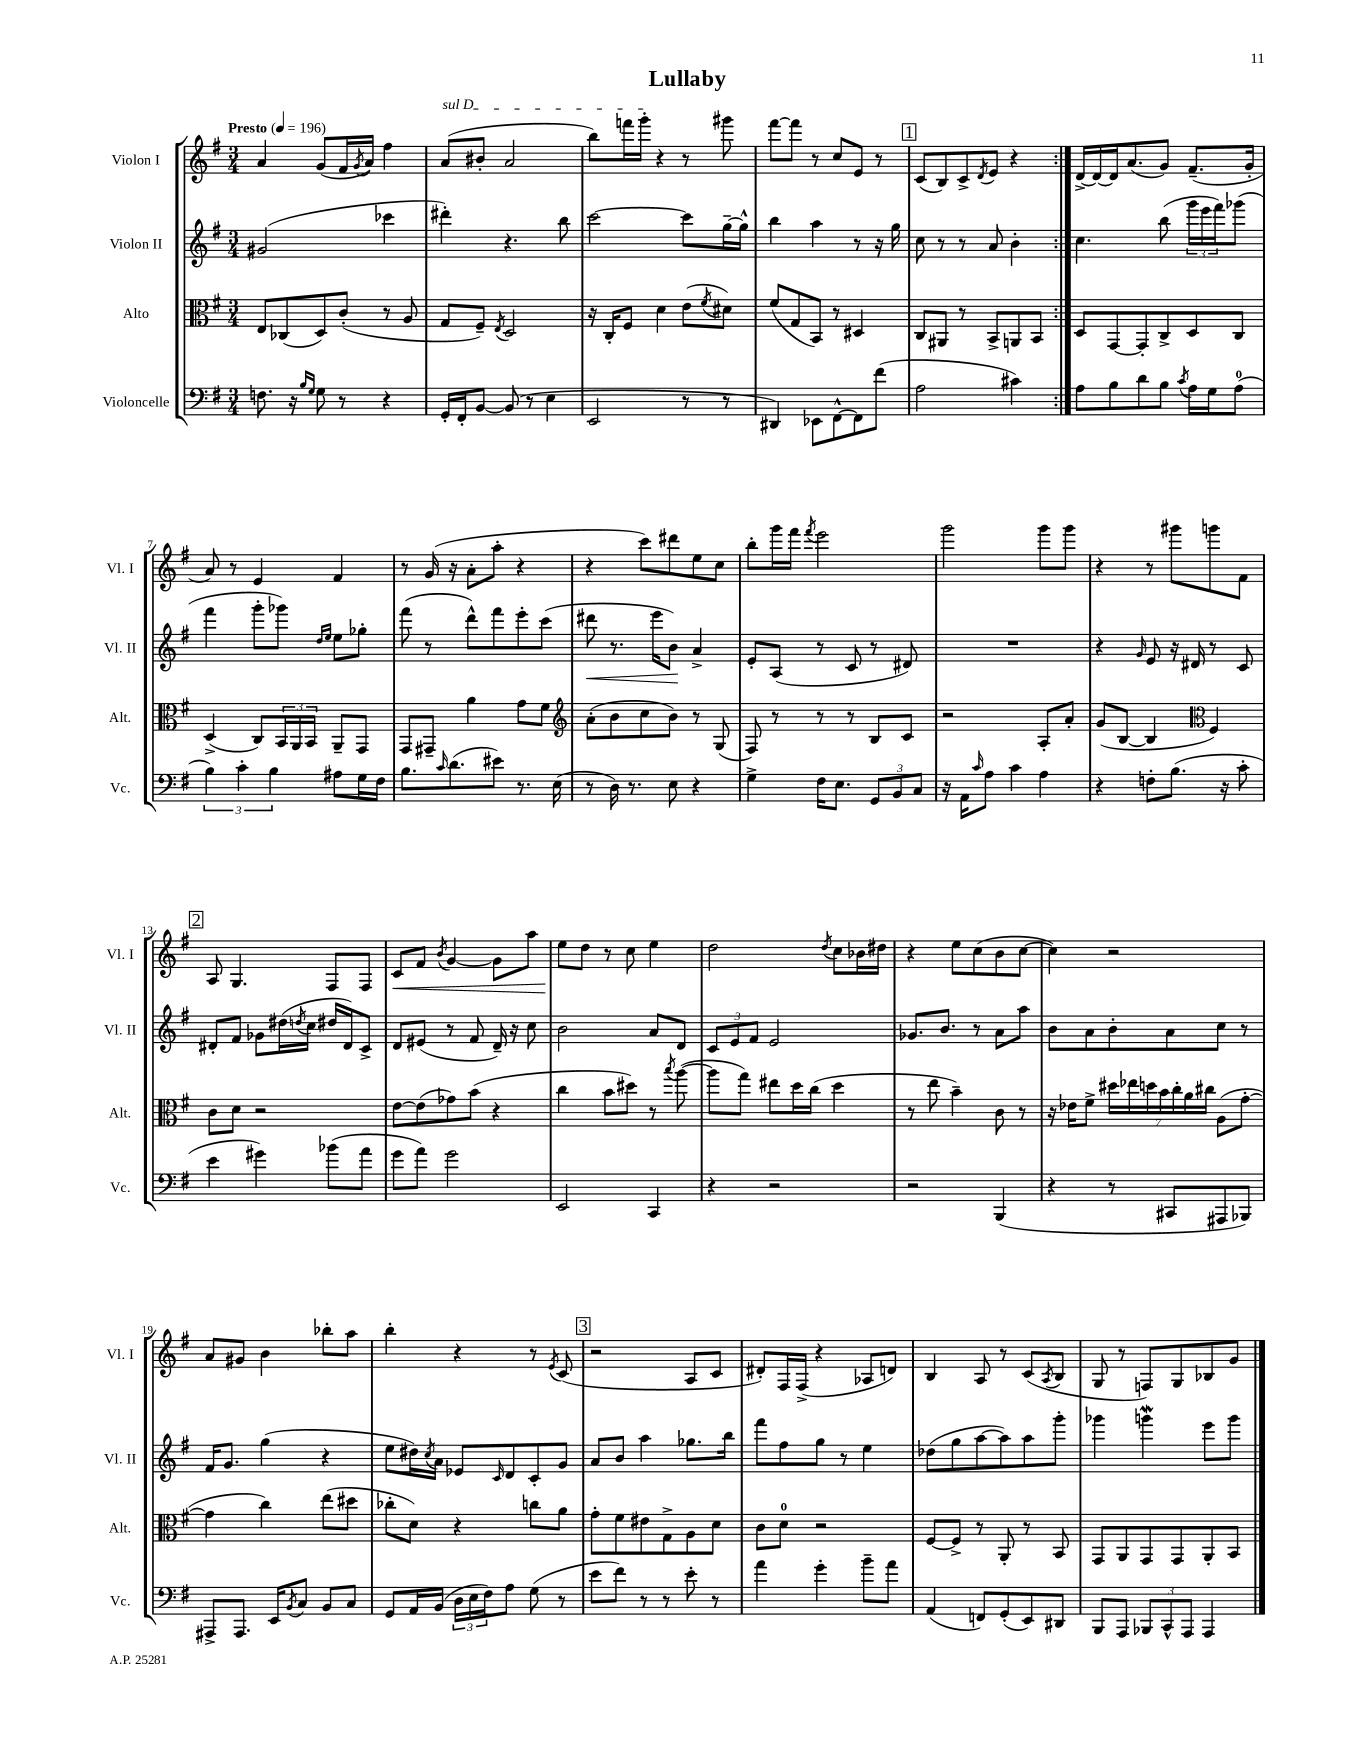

**kern	**kern	**kern	**dynam	**kern	**dynam
*part4	*part3	*part2	*part2	*part1	*part1
*staff4	*staff3	*staff2	*staff2	*staff1	*staff1
*I"Violoncelle	*I"Alto	*I"Violon II	*	*I"Violon I	*
*I'Vc.	*I'Alt.	*I'Vl. II	*	*I'Vl. I	*
*clefF4	*clefC3	*clefG2	*	*clefG2	*
*k[f#]	*k[f#]	*k[f#]	*	*k[f#]	*
*M3/4	*M3/4	*M3/4	*	*M3/4	*
*MM196	*MM196	*MM196	*	*MM196	*
=1	=1	=1	=1	=1	=1
!	!	!	!	!LO:TX:a:B:t=Presto	!
8.Fn\	8E/L	(2g#X/	.	4a/	.
.	(8C-X/	.	.	.	.
16r	.	.	.	.	.
16qqB/LL	.	.	.	.	.
16qqG/JJ	.	.	.	.	.
8G\	8D/)	.	.	(8g/L	.
8r	(8c'/J	.	.	16f#/L	.
.	.	.	.	8qg/	.
.	.	.	.	16a/JJ)	.
4r	8r	4ccc-X\	.	4ff#\	.
.	8A/	.	.	.	.
=2	=2	=2	=2	=2	=2
!	!	!	!	!LO:TX:a:i:t=sul D	!
16GG'/LL	8G/L	4ddd#X'\)	.	(8a/L	.
16FF#'/J	.	.	.	.	.
[8BB/J	8F#~/J)	.	.	8b#X'/J	.
.	8qE/	.	.	.	.
(8BB/]	2D/	4.r	.	2a/	.
8r	.	.	.	.	.
4E\	.	.	.	.	.
.	.	8bb\	.	.	.
=3	=3	=3	=3	=3	=3
2EE/	16r	[2ccc\	.	8bb\L)	.
.	16C'/KL	.	.	.	.
.	8F#/J	.	.	16fffn\L	.
.	.	.	.	16ggg'\JJ	.
.	4d\	.	.	4r	.
8r	(8e\L	8ccc\L]	.	8r	.
.	8qf#/	.	.	.	.
8r	8d#X\J)	[16gg~\L	.	8ggg#X\	.
.	.	16gg^^\JJ]	.	.	.
=4	=4	=4	=4	=4	=4
4DD#X/)	(8f#/L	4bb\	.	[8fff#\L	.
.	8G/	.	.	8fff#\J]	.
8EE-X\L	8BB/J)	4aa\	.	8r	.
[8FF#^^\	8r	.	.	8cc/L	.
8FF#\]	4D#X/	8r	.	8e/J	.
(8f#\J	.	16r	.	8r	.
.	.	16gg\	.	.	.
!!LO:REH:place=s1:t=1
=5	=5	=5	=5	=5	=5
2A\	8C/L	8cc\	.	(8c/L	.
.	8AA#X/J	8r	.	8B/)	.
.	8r	8r	.	8c^/	.
.	.	.	.	8qd/	.
.	8BB^/L	8a/	.	8e/J	.
4c#X\)	8AAn/	4b'\	.	4r	.
.	8BB/J	.	.	.	.
=6:|!	=6:|!	=6:|!	=6:|!	=6:|!	=6:|!
8A\L	8D/L	4.cc\	.	[16d^/LL	.
.	.	.	.	16d/_	.
8B\	[8GG/	.	.	16d/J]	.
.	.	.	.	(8.a/	.
8d\	8GG'/]	.	.	.	.
8B\J	8C^/	(8bb\	.	8g/J)	.
8qc/	.	.	.	.	.
16A\LL	8D/	24ggg\LL	.	(8.f#~/L	.
.	.	24eee\	.	.	.
16G\J	.	.	.	.	.
.	.	24fff#\J)	.	.	.
(8A\J	8C/J	(8ggg-X\J	.	.	.
.	.	.	.	16g'/Jk	.
!!LO:LB:g=z
=7	=7	=7	=7	=7	=7
6B\)	(4D^/	4fff#\	.	8a/)	.
.	.	.	.	8r	.
6c'\	.	.	.	.	.
.	8C/L)	8ggg'\L	.	4e/	.
6B\	.	.	.	.	.
.	24BB/L	8ggg-X\J)	.	.	.
.	24AA/	.	.	.	.
.	24BB/JJ	.	.	.	.
.	.	16qqdd/LL	.	.	.
.	.	16qqee/JJ	.	.	.
8A#X\L	8AA~/L	8ee\L	.	4f#/	.
16G\L	8GG/J	8gg-X'\J	.	.	.
16F#\JJ	.	.	.	.	.
=8	=8	=8	=8	=8	=8
8.B\L	8GG/L	(8fff#\	.	8r	.
.	8GG#X~/J	8r	.	(16g/	.
16qqc/	.	.	.	.	.
(8.d\	.	.	.	16r	.
.	4a\	8ddd^^\L)	.	8a'\L	.
8e#X\J)	.	8fff#\	.	8aa'\J	.
8.r	8g\L	8eee'\	.	4r	.
.	8f#\J	(8ccc\J	.	.	.
(16E\	.	.	.	.	.
=9	=9	=9	=9	=9	=9
*	*clefG2	*	*	*	*
!	!	!	!LO:HP:b	!	!
8r	(8a'\L	8ddd#X\	<	4r	.
16D\)	8b\	8.r	.	.	.
8.r	.	.	.	.	.
.	8cc\	.	.	8ccc\L)	.
.	.	16eee\KL	.	.	.
8E\	8b\J)	8b\J)	.	8ddd#X\	.
4r	8r	4a^/	[	8ee\	.
.	(8G/	.	.	8cc\J	.
=10	=10	=10	=10	=10	=10
4G^\	8F#/)	8e'/L	.	8bb'\L	.
.	8r	(8A/J	.	16ggg\L	.
.	.	.	.	16fff#\JJ	.
.	.	.	.	8qfff#/	.
16F#\KL	8r	8r	.	2eee\	.
8.E\J	.	.	.	.	.
.	8r	8c/	.	.	.
12GG/L	8B/L	8r	.	.	.
12BB/	.	.	.	.	.
.	8c/J	8d#X/)	.	.	.
12C/J	.	.	.	.	.
=11	=11	=11	=11	=11	=11
16r	2r	2.r	.	2ggg\	.
16AA\KL	.	.	.	.	.
16qqc/	.	.	.	.	.
8A\J	.	.	.	.	.
4c\	.	.	.	.	.
4A\	8A'/L	.	.	8ggg\L	.
.	8a'/J	.	.	8ggg\J	.
=12	=12	=12	=12	=12	=12
4r	(8g/L	4r	.	4r	.
.	[8B/J	.	.	.	.
.	.	16qqg/	.	.	.
8Fn'\L	4B/]	8e/	.	8r	.
(8.B\J	.	16r	.	8ggg#X\L	.
.	.	16d#X/	.	.	.
*	*clefC3	*	*	*	*
.	4F#/)	8r	.	8gggn\	.
16r	.	.	.	.	.
8c'\	.	8c/	.	8f#\J	.
!!LO:LB:g=z
!!LO:REH:place=s1:t=2
=13	=13	=13	=13	=13	=13
4e\	8c\L	8d#X'/L	.	8A/	.
.	8d\J	8f#/J	.	4.G/	.
4g#X\)	2r	8g-X\L	.	.	.
.	.	(16dd#X\L	.	.	.
.	.	8qddn/	.	.	.
.	.	16cc\JJ	.	.	.
(8b-X\L	.	16dd#X/LL	.	8F#/L	.
.	.	16d#/J)	.	.	.
8a\J	.	8c^/J	.	8F#/J	.
=14	=14	=14	=14	=14	=14
!	!	!	!	!	!LO:HP:b
8g\L	[8e\L	8d/L	.	8c/L	<
8a\J)	(8e\]	(8e#X/J	.	8f#/J	.
.	.	.	.	8qb/	.
2g\	8g-X\)	8r	.	[4g/	.
.	(8b\J	8f#/	.	.	.
.	4r	16d~/)	.	8g\L]	.
.	.	16r	.	.	.
.	.	8cc\	.	8aa\J	.
=15	=15	=15	=15	=15	=15
2EE/	4cc\	2b\	.	8ee\L	.
.	.	.	.	8dd\J	[
.	8b\L	.	.	8r	.
.	8dd#X\J)	.	.	8cc\	.
4CC/	8r	8a/L	.	4ee\	.
.	8qbb/	.	.	.	.
.	([8aa\	8d/J	.	.	.
=16	=16	=16	=16	=16	=16
4r	8aa\L]	12c/L	.	2dd\	.
.	.	12e/	.	.	.
.	8gg\J)	.	.	.	.
.	.	12f#/J	.	.	.
2r	8ee#X\L	2e/	.	.	.
.	16dd\L	.	.	.	.
.	(16cc\JJ	.	.	.	.
.	.	.	.	8qdd/	.
.	4dd\	.	.	8cc\L	.
.	.	.	.	16b-X\L	.
.	.	.	.	16dd#X\JJ	.
=17	=17	=17	=17	=17	=17
2r	8r	8.g-X/L	.	4r	.
.	8ee\	.	.	.	.
.	.	8.b/J	.	.	.
.	4b~\)	.	.	8ee\L	.
.	.	8r	.	(8cc\	.
(4BBB/	8c\	8a\L	.	8b\	.
.	8r	8aa\J	.	[8cc\J	.
=18	=18	=18	=18	=18	=18
4r	16r	8b\L	.	4cc\])	.
.	16e-X\KL	.	.	.	.
.	8f#^\J	8a\	.	.	.
8r	28dd#X\LL	8b'\	.	2r	.
.	28ee-X\	.	.	.	.
.	28ddn\	.	.	.	.
.	28b\	.	.	.	.
8CC#X/L	.	8a\	.	.	.
.	28cc'\	.	.	.	.
.	28a\	.	.	.	.
.	28cc#X\JJ	.	.	.	.
8AAA#X/	(8A\L	8cc\J	.	.	.
8BBB-X/J)	[8g'\J	8r	.	.	.
!!LO:LB:g=z
=19	=19	=19	=19	=19	=19
8AAA#X^/L	4g\]	16f#/KL	.	8a/L	.
.	.	8.g/J	.	.	.
8.AAA#/J	.	.	.	8g#X/J	.
.	4cc\)	(4gg\	.	4b\	.
16EE/KL	.	.	.	.	.
8qBB/	.	.	.	.	.
8C/J	.	.	.	.	.
8BB/L	(8ee\L	4r	.	8bb-X'\L	.
8C/J	8dd#X\J	.	.	8aa\J	.
=20	=20	=20	=20	=20	=20
8GG/L	8cc-X'\L	8ee\L	.	4bb'\	.
16AA/L	8d\J)	16dd#X\L)	.	.	.
.	.	8qcc/	.	.	.
(16BB/JJ	.	16a\JJ	.	.	.
24D\LL	4r	8e-X/L	.	4r	.
24E\	.	.	.	.	.
24F#\J)	.	.	.	.	.
.	.	16qqc/	.	.	.
8A\J	.	8d/	.	.	.
(8G\	8ccn\L	8c'/	.	8r	.
.	.	.	.	8qe/	.
8r	8a\J	8g/J	.	(8c/	.
!!LO:REH:place=s1:t=3
=21	=21	=21	=21	=21	=21
8e\L	8g'\L	8a/L	.	2r	.
8f#\J)	8f#\	8b/J	.	.	.
8r	8e#X\	4aa\	.	.	.
8r	8G^\	.	.	.	.
8e'\	8A\	8.gg-X\L	.	8A/L	.
8r	8d\J	.	.	8c/J	.
.	.	16bb\Jk	.	.	.
=22	=22	=22	=22	=22	=22
4a\	8c\L	8fff#\L	.	8d#X'/L)	.
.	8d\J	8ff#\	.	16F#/L	.
.	.	.	.	(16F#^/JJ	.
4g'\	2r	8gg\J	.	4r	.
.	.	8r	.	.	.
8b~\L	.	4ee\	.	8A-X/L	.
8a\J	.	.	.	8dn/J)	.
=23	=23	=23	=23	=23	=23
(4AA/	[8F#/L	(8dd-X\L	.	4B/	.
.	8F#^/J]	8gg\	.	.	.
8FFn/L)	8r	[8aa\	.	8A/	.
(8GG'/	8AA'/	8aa\])	.	8r	.
8EE/)	8r	8aa\	.	(8c/L	.
.	.	.	.	8qA/	.
8DD#X/J	8BB/	8ggg'\J	.	8B/J	.
=24	=24	=24	=24	=24	=24
8BBB/L	8GG/L	4ggg-X\	.	8G/	.
8AAA/J	8AA/	.	.	8r	.
12BBB-X/L	8GG/	4gggnw\	.	8Fn/L)	.
12CC^^/	.	.	.	.	.
.	8GG/	.	.	8G/	.
12AAA/J	.	.	.	.	.
4AAA/	8AA'/	8eee\L	.	8B-X/	.
.	8BB/J	8ggg\J	.	8g/J	.
==	==	==	==	==	==
*-	*-	*-	*-	*-	*-
